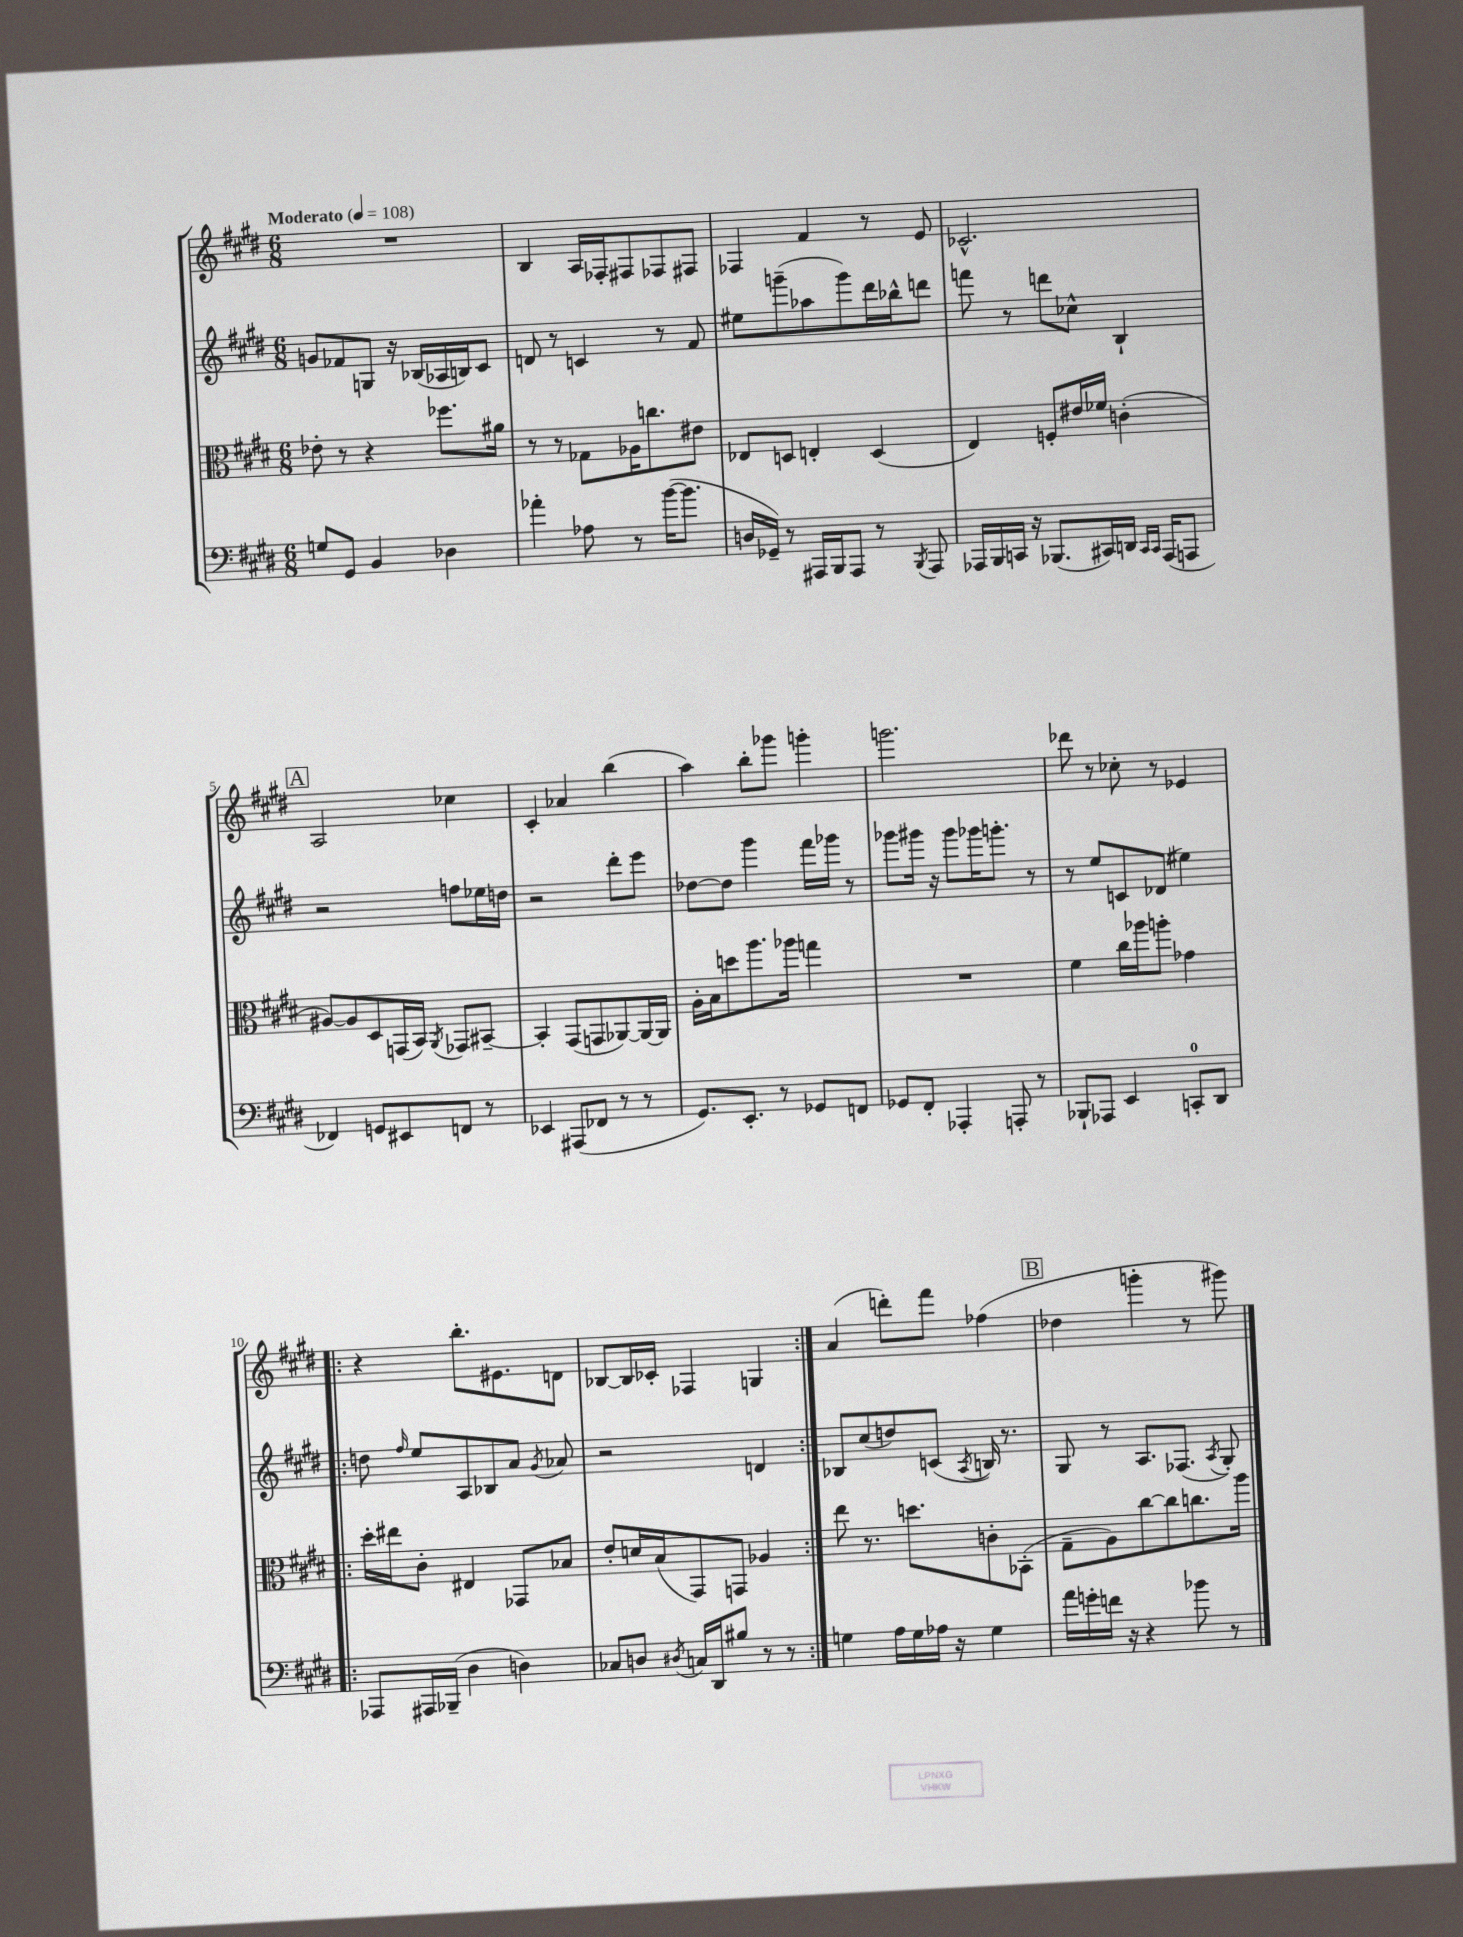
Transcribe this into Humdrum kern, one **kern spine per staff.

**kern	**kern	**kern	**kern
*staff4	*staff3	*staff2	*staff1
*clefF4	*clefC3	*clefG2	*clefG2
*k[f#c#g#d#]	*k[f#c#g#d#]	*k[f#c#g#d#]	*k[f#c#g#d#]
*M6/8	*M6/8	*M6/8	*M6/8
*MM108	*MM108	*MM108	*MM108
8G	8e-'	8g	2.r
8GG#	8r	8f-	.
4BB	4r	8G	.
.	.	16r	.
.	.	(16B-	.
4D-	8.ff-	16A-	.
.	.	16B)	.
.	.	8c#	.
.	16a#	.	.
=	=	=	=
4a-'	8r	8d	4B
.	8r	8r	.
8A-	8G-	4c	16A
.	.	.	16F-'
8r	16A-	.	8F#
.	8.cc	.	.
([16b	.	8r	8F-
8.b]	.	.	.
.	8e#	8f#	8F#
=	=	=	=
16D	8E-	8ee#	4F-
16GG-~)	.	.	.
8r	8D	(8ggg~	.
16AAA#	4E'	8aa-	4f#
16BBB	.	.	.
8AAA#	.	8ggg)	.
8r	(4D	16ddd#	8r
.	.	16bb-^^	.
8qBBB	.	.	.
8AAA#	.	8ddd	8e
=	=	=	=
16AAA-	4E)	8fff	2.c-^^
16BBB	.	.	.
16CC	.	8r	.
16r	.	.	.
(8.BBB-	8F'	8ddd	.
.	16e#	8cc-^^	.
16CC#)	16f-	.	.
16DD	(4c'	4B`	.
16qqCC#	.	.	.
16qqCC#	.	.	.
(16AAA-	.	.	.
8AAA	.	.	.
=	=	=	=
4FF-)	[8A#)	2r	2A
.	8A#]	.	.
8GG	8D#	.	.
8EE#	(16GG	.	.
.	16BB)	.	.
.	8qAA	.	.
8FF	8GG-	8ff	4cc-
8r	[8BB#~	16ee-	.
.	.	16dd	.
=	=	=	=
4EE-	4BB#']	2r	4c#'
(8AAA#	(8GG#	.	4a-
8FF-	8GG	.	.
8r	[8AA-)	8ddd#'	(4bb
8r	16AA-_	8eee	.
.	16AA-]	.	.
=	=	=	=
8.GG#)	16A'	[8dd-	4aa)
.	16B	.	.
.	8dd	8dd-]	.
8.EE'	.	.	.
.	8.aa	4ggg#	8bb'
8r	.	.	8ggg-
.	16aa-	.	.
8GG-	4gg	16fff#	4ggg'
.	.	16ggg-	.
8FF	.	8r	.
=	=	=	=
8GG-	2.r	8ggg-	2.ggg
8FF#'	.	16ggg#	.
.	.	16r	.
4AAA-'	.	8ggg#	.
.	.	16ggg-	.
.	.	8.ggg'	.
8AAA'	.	.	.
8r	.	8r	.
=	=	=	=
8BBB-`	4f#	8r	8ddd-
8AAA-	.	8ee	8r
4EE	16cc#	8c	8cc-'
.	16aa-	.	.
.	8aa'	(8d-	8r
8CC'	4g-	4ee#)	4e-
8DD#	.	.	.
=!|:	=!|:	=!|:	=!|:
8AAA-	16dd#'	8dd	4r
.	16ee#	.	.
.	.	16qqff#	.
16AAA#	8c#'	8ee	.
(16BBB-~	.	.	.
4D#	4E#	8A	8.bb'
.	.	8B-	.
.	.	.	8.e#
4D)	8GG-	8a	.
.	.	8qg#	.
.	8B-	8a-	8d
=	=	=	=
8C-	8e'	2r	[8B-
8D	16d	.	16B-]
.	(16B	.	16c-'
8qD#	.	.	.
16C	8GG#)	.	4F-
16DD#	.	.	.
8B#	8GG	.	.
8r	4A-	4d	4G
8r	.	.	.
=:|!	=:|!	=:|!	=:|!
4G	8ee	8B-	(4a
.	8.r	(8cc#	.
16A	.	8dd)	8ddd')
16G	8.dd	.	.
16A-	.	(8c	8fff#
16r	.	.	.
.	.	8qA	.
4G	8c'	16B)	(4ff-
.	.	8.r	.
.	(8BB-'	.	.
=	=	=	=
16a	8G#~	8G#	4dd-
16g'	.	.	.
16f	8A)	8r	.
16r	.	.	.
4r	[8cc#	8.A	4ggg'
.	8cc#]	.	.
.	.	(8.F-	.
8b-	8.cc	.	8r
.	.	8qA	.
8r	.	8G#')	8ggg#)
.	16aa	.	.
==	==	==	==
*-	*-	*-	*-
